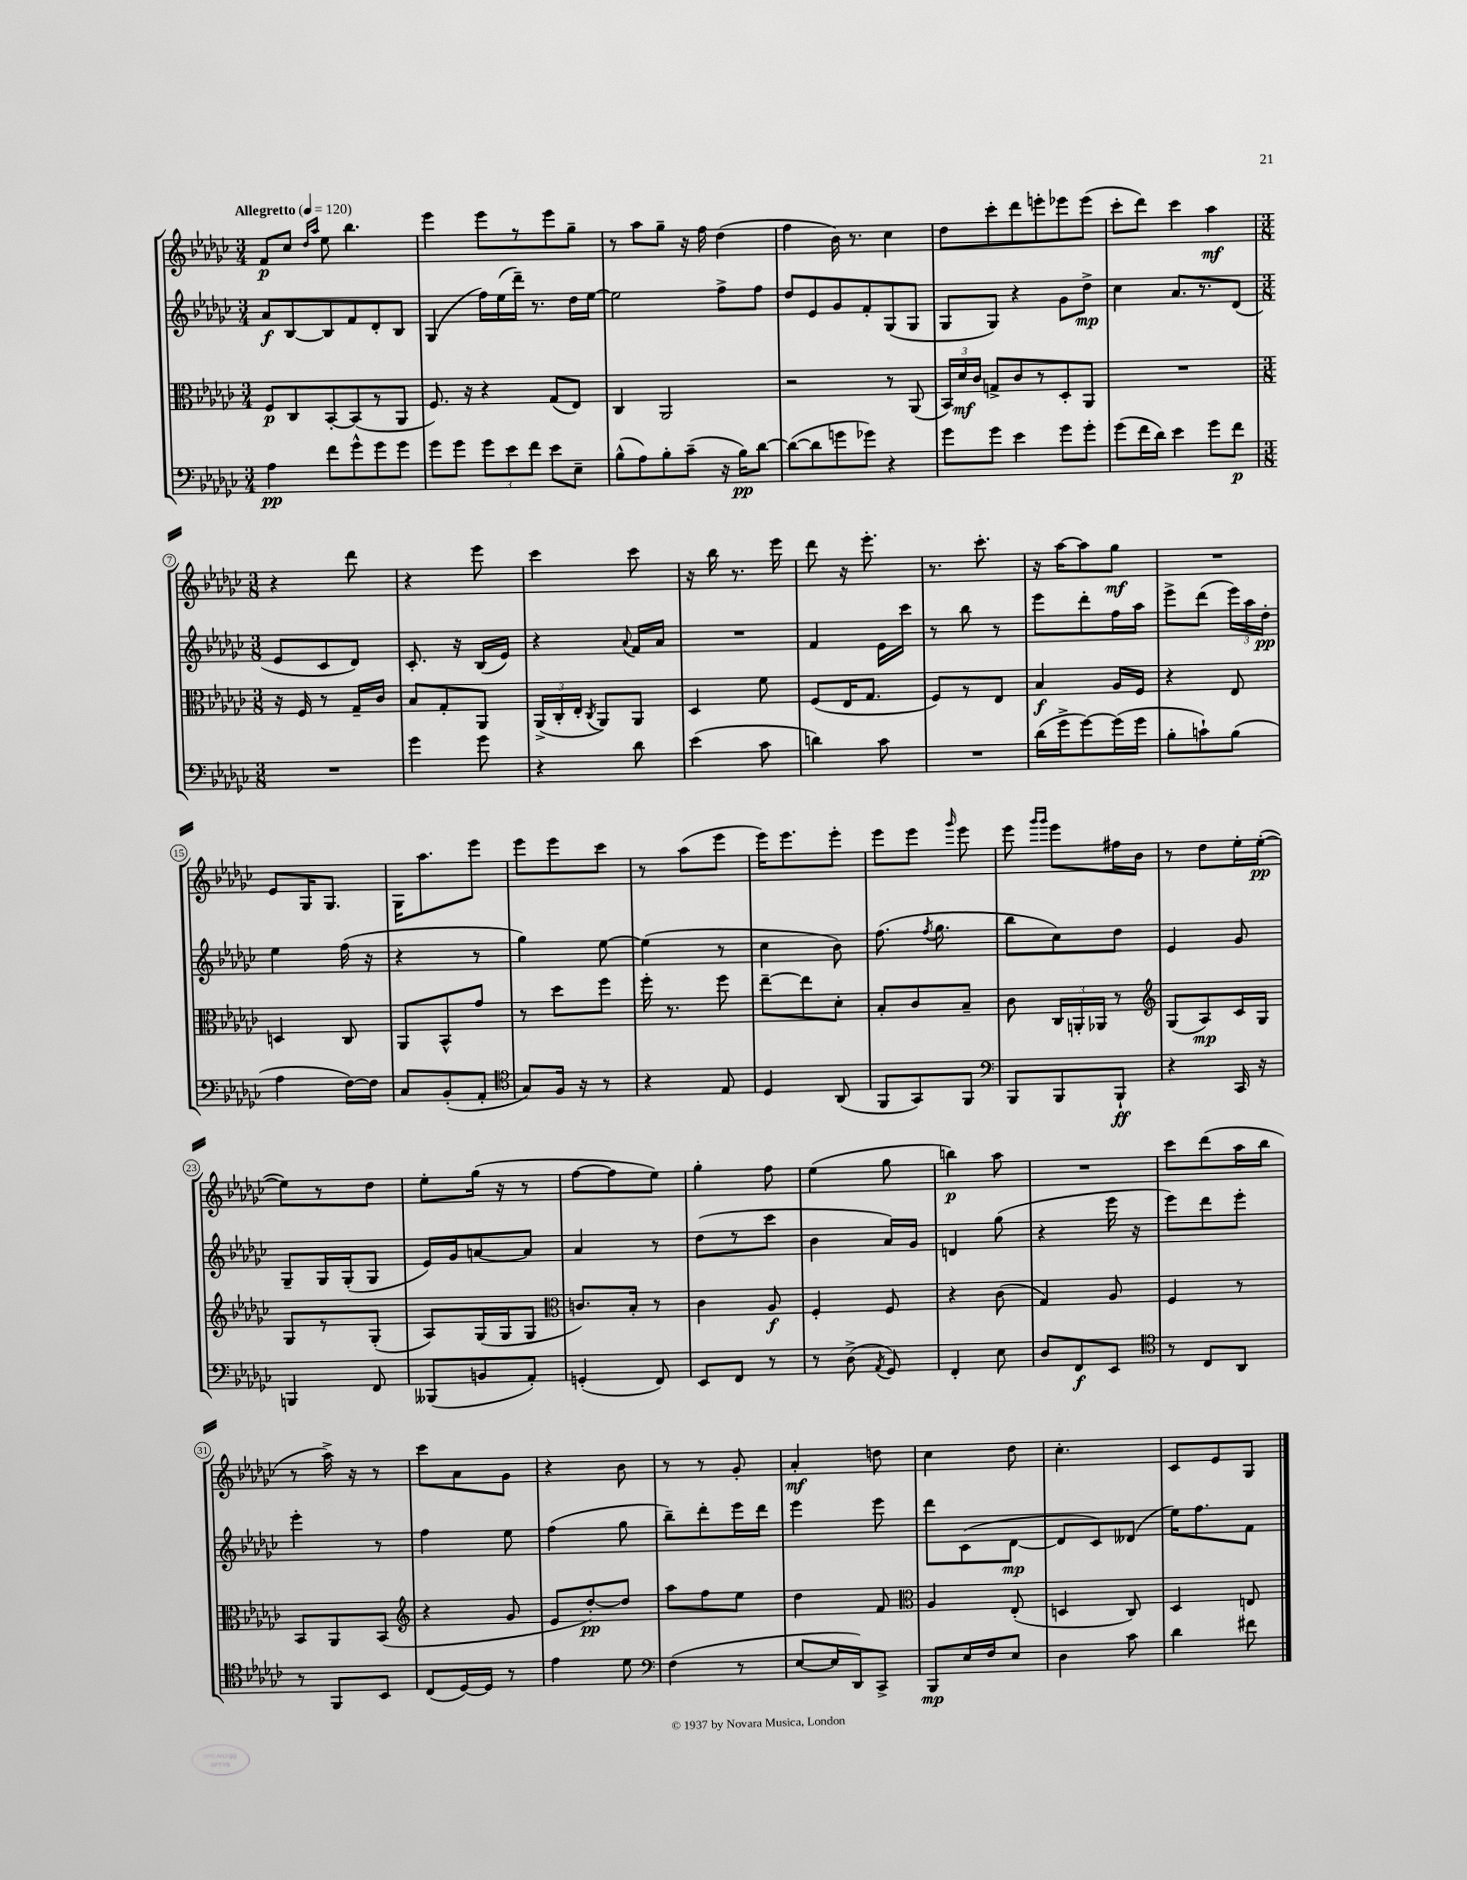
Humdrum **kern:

**kern	**kern	**kern	**kern
*staff4	*staff3	*staff2	*staff1
*clefF4	*clefC3	*clefG2	*clefG2
*k[b-e-a-d-g-c-]	*k[b-e-a-d-g-c-]	*k[b-e-a-d-g-c-]	*k[b-e-a-d-g-c-]
*M3/4	*M3/4	*M3/4	*M3/4
*MM120	*MM120	*MM120	*MM120
4A-	8F	8a-	8f
.	8C-	[8B-	8cc-
.	.	.	16qqdd-
.	.	.	16qqaa-
8f	[8BB-'	8B-]	8ee-
8g-^^	(8BB-]	8f	4.bb-
8g-	8r	8d-'	.
8g-	8AA-	8B-	.
=	=	=	=
8g-	8.F)	(4G-	4eee-
8g-	.	.	.
.	16r	.	.
12g-	4r	16ff)	8eee-
.	.	(16ee-	.
12e-	.	.	.
.	.	16ddd-~)	8r
12f	.	.	.
.	.	8.r	.
8e-	(8G-	.	8eee-
8E-~	8E-)	16dd-	8gg-~
.	.	[16ee-	.
=	=	=	=
(8B-^^	4C-	2ee-]	8r
8A-)	.	.	8aa-
8B-'	2AA-	.	8gg-~
(8c-~	.	.	16r
.	.	.	16ff
16r	.	8ff^	(4dd-
16B-)	.	.	.
[8d-	.	8ff	.
=	=	=	=
(8d-_	2r	8dd-	4ff
8d-]	.	8e-	.
8g	.	8g-	16b-)
.	.	.	8.r
8g-)	.	8f'	.
4r	8r	(8G-	4cc-
.	(8AA-	8G-	.
=	=	=	=
8g-	24BB-)	8G-	8dd-
.	24d-	.	.
.	24c-	.	.
8g-	8G^	8G-)	8ccc-'
4e-	8c-	4r	8ddd-
.	8r	.	8eee'
8g-	8D-'	8g-	8eee-
8g-'	8AA-	8dd-^	(8eee-
=	=	=	=
(8g-	2.r	4cc-	8ccc-'
16f	.	.	8ddd-)
16d-)	.	.	.
4e-	.	8.a-	4ccc-
.	.	8.r	.
8g-	.	.	4aa-
8f	.	(8d-	.
=	=	=	=
*M3/8	*M3/8	*M3/8	*M3/8
4.r	16r	8e-	4r
.	16F	.	.
.	8r	8c-	.
.	16G-~	8d-)	8ddd-
.	16c-	.	.
=	=	=	=
4g-	8B-	8.c-'	4r
.	8G-'	.	.
.	.	16r	.
8g-	8AA-	(16B-	8eee-
.	.	16e-)	.
=	=	=	=
4r	(24AA-^	4r	4ccc-
.	24C-'	.	.
.	24E-'	.	.
.	8qC-	.	.
.	8AA-)	.	.
.	.	8qqa-	.
8d-	8AA-	16f	8ccc-
.	.	16a-	.
=	=	=	=
(4e-	4D-	4.r	16r
.	.	.	16bb-
.	.	.	8.r
8c-	8f	.	.
.	.	.	16eee-
=	=	=	=
4d)	(8F	4f	8ddd-
.	16E-	.	16r
.	8.G-	.	8.eee-'
8c-	.	16e-	.
.	.	16ccc-	.
=	=	=	=
4.r	8F)	8r	8.r
.	8r	8bb-	.
.	.	.	8.ccc-'
.	8E-	8r	.
=	=	=	=
(16d-	4B-	8eee-	16r
16g-^	.	.	[16aa-
[8g-)	.	8ddd-'	8aa-]
(16g-]	16A-	16ff	8gg-
16g-	16F	16aa-	.
=	=	=	=
8B-'	4r	8eee-^	4.r
8c`)	.	(8ddd-	.
(8B-	8E-	24eee-)	.
.	.	24aa-	.
.	.	24dd-'	.
=	=	=	=
4A-	4D	4ee-	8e-
.	.	.	16G-
.	.	.	8.G-
[16F)	8C-	(16ff	.
16F]	.	16r	.
=	=	=	=
8C-	8AA-	4r	16G-
.	.	.	8.aa-
(8BB-'	8BB-^^	.	.
8AA-'	8g-	8r	8eee-
=	=	=	=
*clefC4	*	*	*
8G-)	8r	4gg-)	8eee-
16F	8dd-	.	8eee-
16r	.	.	.
8r	8ff	[8ee-	8ccc-
=	=	=	=
4r	16ff'	(4ee-]	8r
.	8.r	.	.
.	.	.	(8aa-
8E-	8ff	8r	8eee-
=	=	=	=
4D-	[8ee-~	4cc-	16eee-)
.	.	.	8.eee-
.	8ee-]	.	.
(8AA-	8d-'	8b-)	8eee-'
=	=	=	=
8FF	8B-'	(8.ff	8eee-
8GG-)	8c-	.	8eee-
.	.	8qff	.
.	.	8.gg-	.
.	.	.	16qqggg-
8FF	8B-~	.	8eee-
=	=	=	=
*clefF4	*	*	*
8BBB-	8c-	8bb-	8eee-
.	.	.	16qqggg-
.	.	.	16qqggg-
8BBB-	24C-	8cc-)	8eee-
.	24AA'	.	.
.	24AA-	.	.
8BBB-`	8r	8dd-	16ff#
.	.	.	16b-
=	=	=	=
*	*clefG2	*	*
4r	(8G-	4e-	8r
.	8A-)	.	8dd-
16CC-	16c-	8g-	16ee-'
16r	16G-	.	([16ee-'
=	=	=	=
4BBB	8G-	8G-~	8ee-])
.	8r	16G-	8r
.	.	(16G-'	.
8FF	(8G-'	8G-	8dd-
=	=	=	=
(8BBB--	8A-)	16e-)	8ee-'
.	.	16g-	.
8BB	(16G-	[8a	(16gg-
.	16G-	.	16r
8AA-')	8G-	8a]	8r
=	=	=	=
*	*clefC3	*	*
(4GG'	8.c)	4a-	[8ff
.	.	.	8ff]
.	16B-'	.	.
8FF)	8r	8r	8ee-)
=	=	=	=
8EE-	4c-	(8dd-	4gg-'
8FF	.	8r	.
8r	8A-	8ccc-	8ff
=	=	=	=
8r	4F'	4b-	(4ee-
(8D-^	.	.	.
8qAA-	.	.	.
8GG-)	8F	16a-)	8gg-
.	.	16g-	.
=	=	=	=
4FF'	4r	4d	4bb)
8E-	(8c-	(8gg-	8aa-
=	=	=	=
8D-	4G-)	4r	4.r
8FF	.	.	.
8EE-	8A-	16eee-	.
.	.	16r	.
=	=	=	=
*clefC4	*	*	*
8r	4F	8eee-)	8ccc-
8C-	.	8ddd-	(8ddd-
8AA-	8r	8eee-'	16aa-
.	.	.	16bb-
=	=	=	=
8r	8BB-	4eee-'	8r
8FF	8AA-	.	16aa-^)
.	.	.	16r
8BB-	(8BB-	8r	8r
=	=	=	=
*	*clefG2	*	*
(8C-	4r	4ff	8ccc-
[16D-)	.	.	8a-
16D-]	.	.	.
8r	8g-	8ee-	8g-
=	=	=	=
4e-	8e-	(4ff	4r
.	[8dd-')	.	.
8d-	8dd-]	8gg-	8b-
=	=	=	=
*clefF4	*	*	*
(4F	8aa-	8bb-~)	8r
.	8ff	8ddd-'	8r
8r	8ee-	16eee-	8g-'
.	.	16ddd-	.
=	=	=	=
[8E-	4dd-	4eee-	4a-'
16E-]	.	.	.
16DD-)	.	.	.
8CC-^	8f	8eee-	8dd
=	=	=	=
*	*clefC3	*	*
8BBB-	4A-	8ddd-	4cc-
16E-	.	(8c-	.
16F	.	.	.
8E-	(8E-'	[8d-	8dd-
=	=	=	=
4D-	4D	8d-]	4.cc-'
.	.	8c-)	.
8c-	8C-)	(8d--	.
=	=	=	=
4d-	4D-	16ee-)	8c-
.	.	8.ff	.
.	.	.	8e-
8f#	8E	8f	8G-
==	==	==	==
*-	*-	*-	*-
